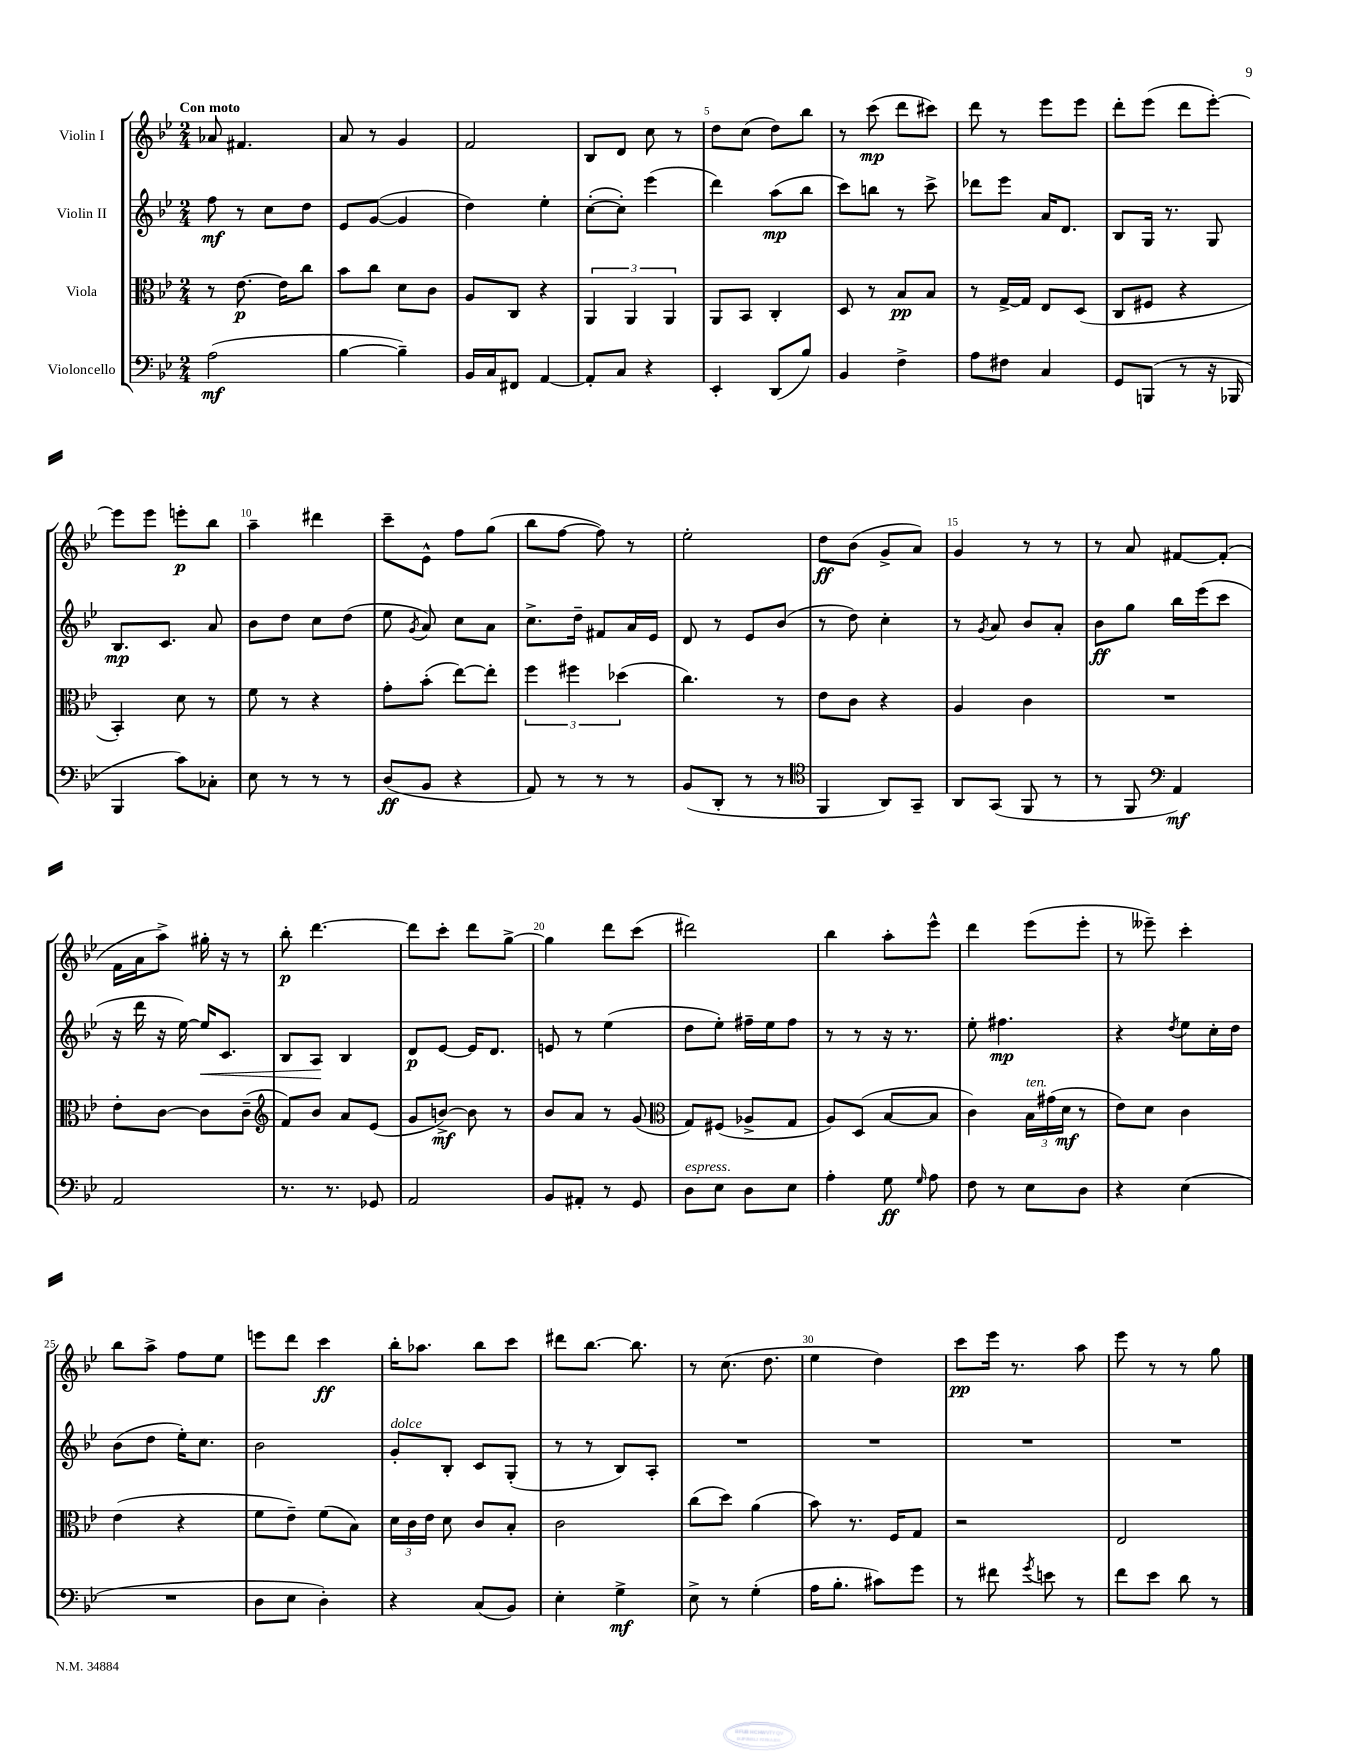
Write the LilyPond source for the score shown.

<<
\new StaffGroup <<
\new Staff = "s0" \with { instrumentName = "Violin I" } {
    \clef treble \key bes \major \numericTimeSignature \time 2/4 \tempo "Con moto"
    \autoBeamOff aes'8 fis'4. |
    a'8 r8 g'4 |
    f'2 |
    bes8[ d'8] c''8 r8 |
    d''8[ c''8]( d''8[) bes''8] |
    r8 c'''8\mp( d'''8[ cis'''8]) |
    d'''8 r8 ees'''8[ ees'''8] |
    d'''8[-. ees'''8]( d'''8[ ees'''8]~-.) |
    ees'''8[ ees'''8] e'''8[-.\p bes''8] |
    a''4-- dis'''4 |
    c'''8[-- ees'8]-^ f''8[ g''8]( |
    bes''8[ f''8]~ f''8) r8 |
    ees''2-. |
    d''8[\ff bes'8]( g'8[-> a'8]) |
    g'4 r8 r8 |
    r8 a'8 fis'8[~ fis'8]-.( |
    f'16[ a'16 a''8]->) gis''16-. r16 r8 |
    bes''8-.\p d'''4.~ |
    d'''8[ c'''8]-. d'''8[ g''8]~-> |
    g''4 d'''8[ c'''8]( |
    dis'''2) |
    bes''4 a''8[-. ees'''8]-^ |
    d'''4 ees'''8[( ees'''8]-. |
    r8 eeses'''8--) c'''4-. |
    bes''8[ a''8]-> f''8[ ees''8] |
    e'''8[ d'''8] c'''4\ff |
    bes''16[-. aes''8.] bes''8[ c'''8] |
    dis'''8[ bes''8.]~ bes''8. |
    r8 c''8.( d''8. |
    ees''4 d''4) |
    c'''8[\pp ees'''16] r8. a''8 |
    ees'''8 r8 r8 g''8 \bar "|." |
}
\new Staff = "s1" \with { instrumentName = "Violin II" } {
    \clef treble \key bes \major \numericTimeSignature \time 2/4
    \autoBeamOff f''8\mf r8 c''8[ d''8] |
    ees'8[ g'8]~( g'4 |
    d''4) ees''4-. |
    c''8[~-.( c''8]-.) ees'''4( |
    d'''4) a''8[\mp( bes''8] |
    c'''8[) b''8] r8 c'''8-> |
    des'''8[ ees'''8] a'16[ d'8.] |
    bes8[ g16] r8. g8 |
    bes8.[\mp c'8.] a'8 |
    bes'8[ d''8] c''8[ d''8]( |
    ees''8 \acciaccatura { g'8 } a'8) c''8[ a'8] |
    c''8.[-> d''16]-- fis'8[ a'16 ees'16] |
    d'8 r8 ees'8[ bes'8]( |
    r8 d''8) c''4-. |
    r8 \acciaccatura { g'8 } a'8 bes'8[ a'8]-. |
    bes'8[\ff g''8] bes''16[ ees'''16( c'''8] |
    r16 d'''16 r16 ees''16~) ees''16[\< c'8.] |
    bes8[ a8]\! bes4 |
    d'8[\p ees'8]~ ees'16[ d'8.] |
    e'8 r8 ees''4( |
    d''8[ ees''8]-.) fis''16[-- ees''16 fis''8] |
    r8 r8 r16 r8. |
    ees''8-. fis''4.\mp |
    r4 \acciaccatura { d''8 } ees''8[ c''16-. d''16] |
    bes'8[( d''8] ees''16[-.) c''8.] |
    bes'2 |
    g'8[-.^\markup { \italic "dolce" } bes8]-. c'8[ g8]-.( |
    r8 r8 bes8[) a8]-. |
    R2 |
    R2 |
    R2 |
    R2 \bar "|." |
}
\new Staff = "s2" \with { instrumentName = "Viola" } {
    \clef alto \key bes \major \numericTimeSignature \time 2/4
    \autoBeamOff r8 ees'8.~\p ees'16[ c''8] |
    bes'8[ c''8] d'8[ c'8] |
    a8[ c8] r4 |
    \tuplet 3/2 { a,4 a,4 a,4 } |
    a,8[ bes,8] c4-. |
    d8 r8 bes8[\pp bes8] |
    r8 g16[~-> g16] ees8[ d8]( |
    c8[ fis8] r4 |
    bes,4-.) d'8 r8 |
    f'8 r8 r4 |
    g'8[-. bes'8]-.( ees''8[~) ees''8]-. |
    \tuplet 3/2 { f''4 fis''4 des''4( } |
    c''4.) r8 |
    ees'8[ c'8] r4 |
    a4 c'4 |
    R2 |
    ees'8[-. c'8]~ c'8[ c'8]--( |
    \clef treble f'8[) bes'8] a'8[ ees'8]( |
    g'8[ b'8]~->\mf) b'8 r8 |
    bes'8[ a'8] r8 g'8( |
    \clef alto g8[) fis8]( aes8[-> g8] |
    a8[) d8]( bes8[~ bes8] |
    c'4) \tuplet 3/2 { bes16[^\markup { \italic "ten." } gis'16( d'16]\mf } r8 |
    ees'8[) d'8] c'4 |
    ees'4( r4 |
    f'8[ ees'8]--) f'8[( bes8]) |
    \tuplet 3/2 { d'16[ c'16 ees'16] } d'8 c'8[ bes8]-. |
    c'2 |
    c''8[( d''8]) a'4( |
    bes'8) r8. f16[ g8] |
    r2 |
    ees2 \bar "|." |
}
\new Staff = "s3" \with { instrumentName = "Violoncello" } {
    \clef bass \key bes \major \numericTimeSignature \time 2/4
    \autoBeamOff a2\mf( |
    bes4~ bes4--) |
    bes,16[ c16 fis,8] a,4~ |
    a,8[-. c8] r4 |
    ees,4-. d,8[( bes8]) |
    bes,4 f4-> |
    a8[ fis8] c4 |
    g,8[ b,,8]( r8 r16 bes,,16 |
    bes,,4 c'8[) ces8]-. |
    ees8 r8 r8 r8 |
    d8[\ff( bes,8] r4 |
    a,8) r8 r8 r8 |
    bes,8[( d,8]-. r8 r8 |
    \clef tenor f,4 a,8[) g,8]-- |
    a,8[ g,8]( f,8 r8 |
    r8 f,8 \clef bass a,4\mf) |
    a,2 |
    r8. r8. ges,8 |
    a,2 |
    bes,8[ ais,8]-. r8 g,8 |
    d8[^\markup { \italic "espress." } ees8] d8[ ees8] |
    a4-. g8\ff \grace { g16 } a8 |
    f8 r8 ees8[ d8] |
    r4 ees4( |
    R2 |
    d8[ ees8] d4-.) |
    r4 c8[( bes,8]) |
    ees4-. g4->\mf |
    ees8-> r8 g4-.( |
    a16[ bes8.]-. cis'8[) g'8] |
    r8 fis'8 \acciaccatura { g'8 } e'8 r8 |
    f'8[ ees'8] d'8 r8 \bar "|." |
}
>>
>>
\layout { \context { \Score \override BarNumber.break-visibility = ##(#f #t #t) barNumberVisibility = #(every-nth-bar-number-visible 5) } }
